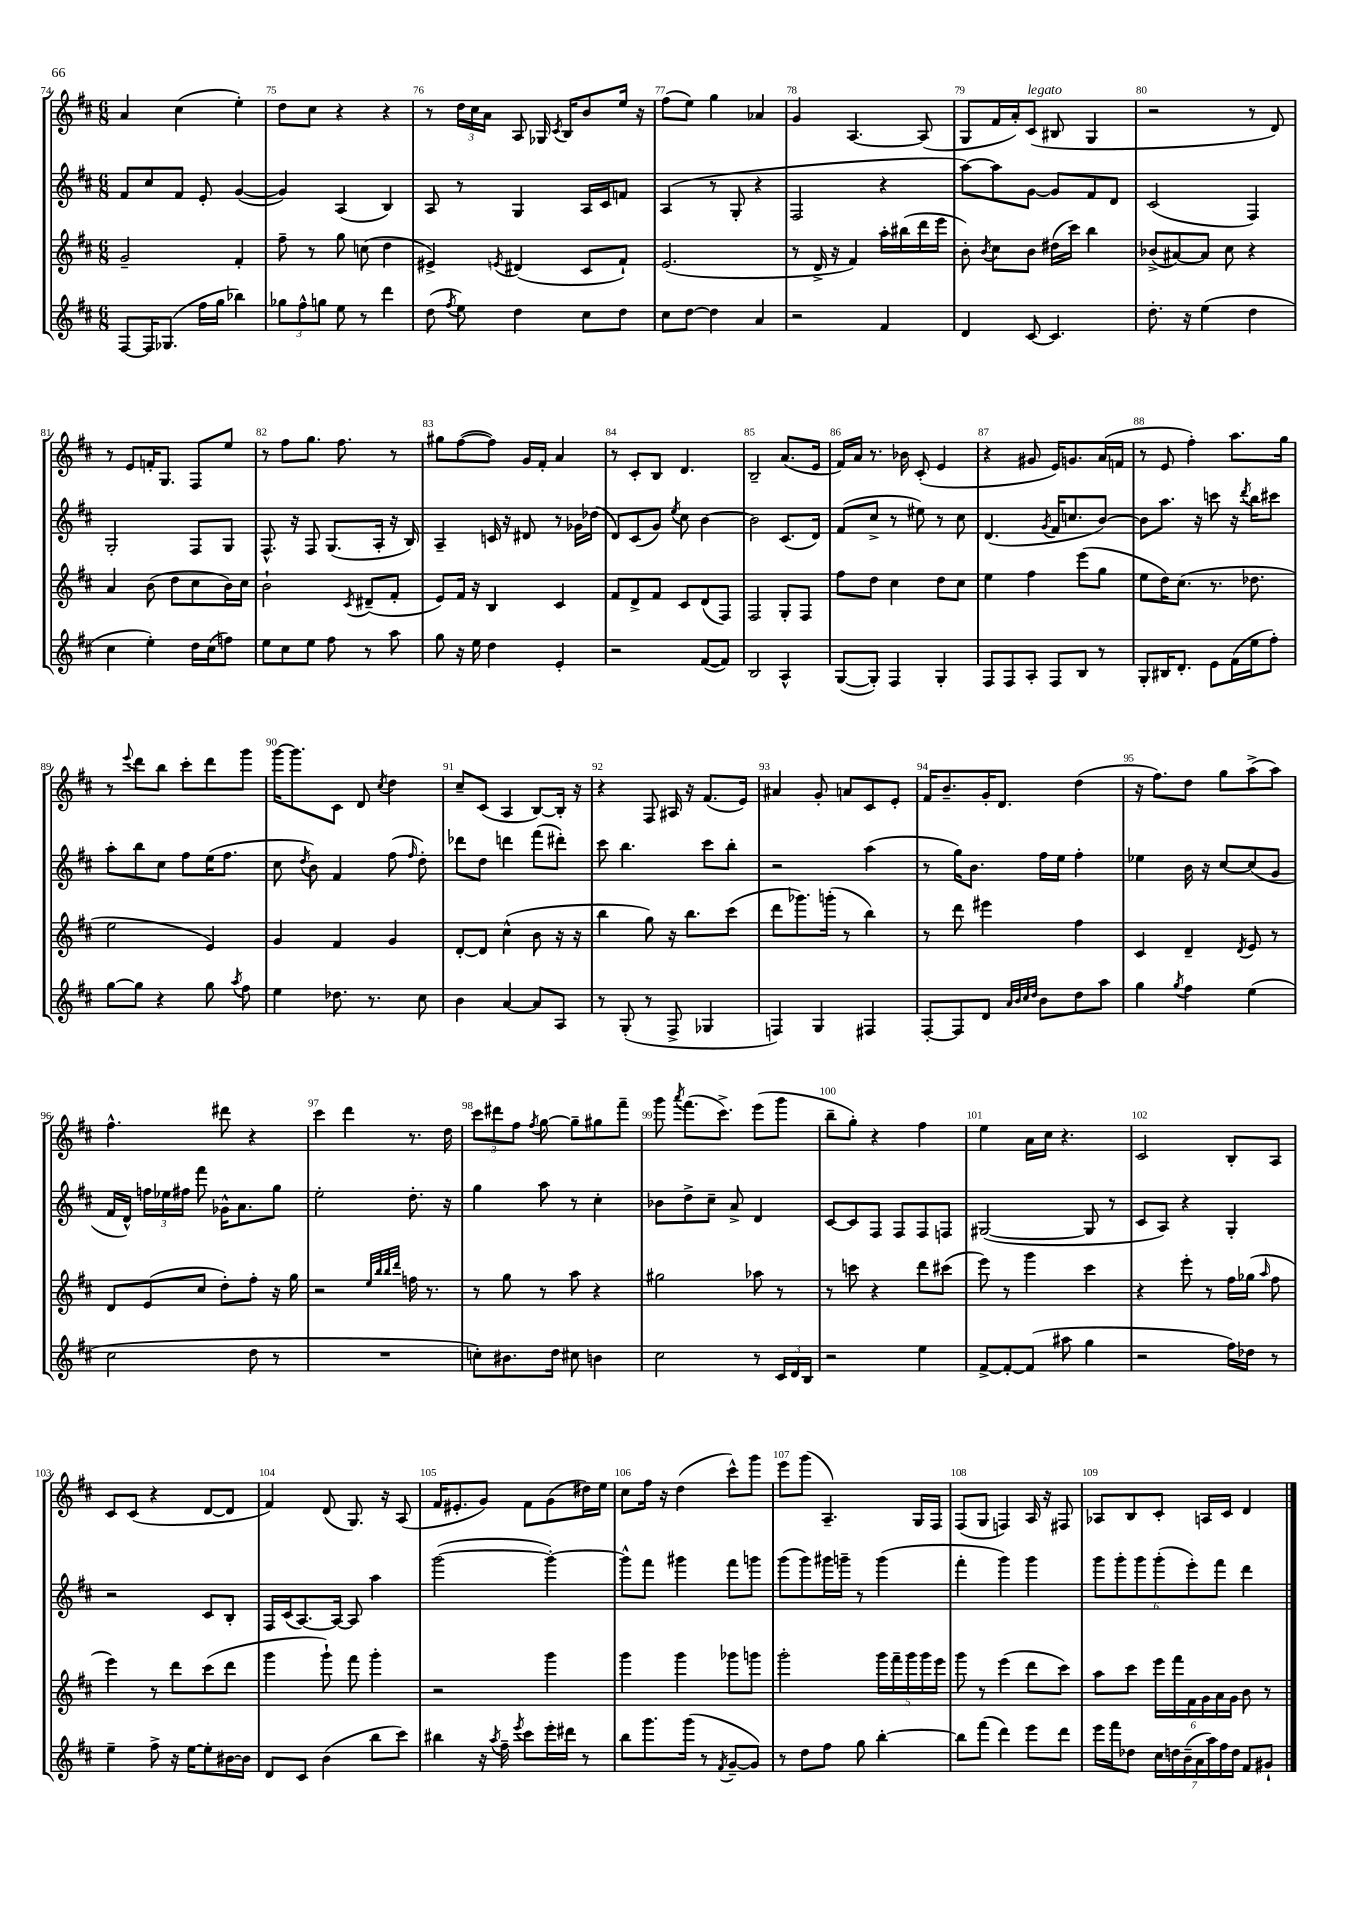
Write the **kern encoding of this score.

**kern	**kern	**kern	**kern
*part4	*part3	*part2	*part1
*staff4	*staff3	*staff2	*staff1
*clefG2	*clefG2	*clefG2	*clefG2
*k[f#c#]	*k[f#c#]	*k[f#c#]	*k[f#c#]
*M6/8	*M6/8	*M6/8	*M6/8
=74	=74	=74	=74
[8F#/L	2g~/	8f#/L	4a/
16F#/K]	.	8cc#/	.
(8.G-X/J	.	.	.
.	.	8f#/J	(4cc#\
16ff#\LL	.	8e'/	.
16gg\JJ	.	.	.
4bb-X\)	4f#'/	([4g/	4ee'\)
=75	=75	=75	=75
12gg-X\L	8ff#~\	4g/])	8dd\L
12ff#^^\	.	.	.
.	8r	.	8cc#\J
12ggn\J	.	.	.
8ee\	8gg\	(4A/	4r
8r	(8ccn\	.	.
4ddd\	4dd\	4B/)	4r
=76	=76	=76	=76
(8dd\	4e#X^/)	8A/	8r
8qff#/	.	.	.
8ee\)	.	8r	24dd\LL
.	.	.	24cc#\
.	.	.	24a\JJ
.	8qen/	.	.
4dd\	(4d#X/	4G/	8A/
.	.	.	16G-X/
.	.	.	8qc#/
.	.	.	16B/KL
8cc#\L	8c#/L	16A/LL	8b/
.	.	16c#/J	.
8dd\J	8f#`/J)	8fn/J	16ee/Jk
.	.	.	16r
=77	=77	=77	=77
8cc#\L	(2.e/	(4A/	(8ff#\L
[8dd\J	.	.	8ee\J)
4dd\]	.	8r	4gg\
.	.	8G'/	.
4a/	.	4r	4a-X/
=78	=78	=78	=78
2r	8r	2F#/	4g/
.	16d^/	.	.
.	16r	.	.
.	4f#/)	.	[4.A/
4f#/	16aa'\LL	4r	.
.	(16bb#X\	.	.
.	16ddd\	.	(8A/]
.	16eee\JJ	.	.
=79	=79	=79	=79
4d/	8b'\)	[8aa\L)	8G/L
.	8qb/	.	.
.	8cc#\L	8aa\]	16f#/L
.	.	.	16a'/J)
!	!	!	!LO:TX:a:i:t=legato
[8c#/	8b\J	[8g\J	(8c#/J
4.c#/]	(16dd#X\LL	8g/L]	8B#X/
.	16ccc#\JJ)	.	.
.	4bb\	8f#/	4G/
.	.	8d/J	.
=80	=80	=80	=80
8.dd'\	(8b-X^/L	(2c#/	2r
.	[8a#X/)	.	.
16r	.	.	.
(4ee\	8a#/J]	.	.
.	8cc#\	.	.
4dd\	4r	4F#/)	8r
.	.	.	8d/)
!!LO:LB:g=z
=81	=81	=81	=81
4cc#\	4a/	2G'/	8r
.	.	.	8e/L
4ee'\)	(8b\	.	16fn'/K
.	.	.	8.G/J
.	8dd\L	.	.
16dd\LL	8cc#\	8F#/L	8F#/L
(16cc#\J	.	.	.
8ffn\J)	16b\L)	8G/J	8ee/J
.	16cc#\JJ	.	.
=82	=82	=82	=82
8ee\L	2b`\	8.F#^^/	8r
8cc#\	.	.	8ff#\L
.	.	16r	.
8ee\J	.	8F#/	8.gg\J
8ff#\	.	(8.G/L	.
.	.	.	8.ff#\
.	8qc#/	.	.
8r	(8d#X~/L	.	.
.	.	16A'/Jk	.
8aa\	8f#'/J	16r	8r
.	.	16B/)	.
=83	=83	=83	=83
8gg\	8e/L)	4A~/	8gg#X\L
16r	16f#/Jk	.	([8ff#\
16ee\	16r	.	.
4dd\	4B/	16cn/	8ff#\J])
.	.	16r	.
.	.	8d#X/	16g/LL
.	.	.	16f#'/JJ
4e'/	4c#/	8r	4a/
.	.	16g-X\LL	.
.	.	(16dd-X\JJ	.
=84	=84	=84	=84
2r	8f#/L	8d/L)	8r
.	8d^/	(8c#/	8c#'/L
.	8f#/J	8g/J)	8B/J
.	.	8qee/	.
.	8c#/L	8cc#\	4.d/
([8f#/L	(8d/	[4b\	.
8f#/J])	8F#/J)	.	.
=85	=85	=85	=85
2B/	2F#/	2b\]	2B~/
4A^^/	8G'/L	(8.c#/L	(8.a/L
.	8F#/J	.	.
.	.	16d/Jk)	16e/Jk
=86	=86	=86	=86
([8G/L	8ff#\L	(8f#/L	16f#/LL)
.	.	.	16a/JJ
8G'/J])	8dd\J	8cc#^/J	8.r
4F#/	4cc#\	8r	.
.	.	.	16b-X\
.	.	8ee#X\)	(8c#'/
4G'/	8dd\L	8r	4e/
.	8cc#\J	8cc#\	.
=87	=87	=87	=87
8F#/L	4ee\	(4.d/	4r
8F#/	.	.	.
8A'/J	4ff#\	.	8g#X/
.	.	8qg/	.
8F#/L	.	16f#/KL	16e/KL)
.	.	8.ccn/	8.gn/
8B/J	(8eee\L	.	.
8r	8gg\J	[8b/J)	(16a/L
.	.	.	16fn/JJ
=88	=88	=88	=88
8G'/L	8ee\L	8b\L]	8r
16B#X/K	16dd\K)	8.aa\J	8e/
8.d'/J	(8.cc#\J	.	.
.	.	.	4ff#'\)
.	.	16r	.
8e\L	8.r	8cccn\	.
(16f#\L	.	16r	8.aa\L
.	.	8qddd/	.
16ee\J	8.dd-X\	16bb\KL	.
8ff#'\J)	.	8ccc#X\J	.
.	.	.	16gg\Jk
!!LO:LB:g=z
=89	=89	=89	=89
[8gg\L	2ee\	8aa'\L	8r
.	.	.	8qqeee/
8gg\J]	.	8bb\	8ddd\L
4r	.	8cc#\J	8bb\J
.	.	8ff#\L	8ccc#'\L
8gg\	4e/)	(16ee\K	8ddd\
.	.	8.ff#\J	.
8qaa/	.	.	.
8ff#\	.	.	8ggg\J
=90	=90	=90	=90
4ee\	4g/	8cc#\	[16ggg\KL
.	.	.	8.ggg\]
.	.	8qdd/	.
.	.	8b\)	.
8.dd-X\	4f#/	4f#/	8c#\J
.	.	.	8d/
8.r	.	.	.
.	.	.	8qcc#/
.	4g/	(8ff#\	4dd\
.	.	16qqff#/	.
8cc#\	.	8dd'\)	.
=91	=91	=91	=91
4b\	[8d'/L	8ddd-X\L	8cc#~/L
.	8d/J]	8dd\J	(8c#/J
[4a/	(4cc#^^\	4dddn\	4A/
8a/L]	8b\	(8fff#\L	[8B/L)
8A/J	16r	8ddd#X'\J)	16B'/Jk]
.	16r	.	16r
=92	=92	=92	=92
8r	4bb\	8ccc#\	4r
(8G'/	.	4.bb\	.
8r	8gg\)	.	8F#/
8F#^/	16r	.	16A#X/
.	8.bb\L	.	16r
4G-X/	.	8ccc#\L	(8.f#/L
.	(8ccc#\J	8bb'\J	.
.	.	.	16e/Jk)
=93	=93	=93	=93
4Fn/)	8ddd\L	2r	4a#X/
.	8.ggg-X\)	.	.
4G/	.	.	8g'/
.	(16gggn'\Jk	.	.
.	8r	.	8an/L
4F#X/	4bb\)	(4aa\	8c#/
.	.	.	8e'/J
=94	=94	=94	=94
[8F#'/L	8r	8r	16f#/KL
.	.	.	8.b~/
8F#/]	8ddd\	16gg\KL)	.
.	.	8.b\J	.
8d/J	4eee#X\	.	16g'/K
.	.	.	8.d/J
32qqa/LLL	.	.	.
32qqb/	.	.	.
32qqcc#/	.	.	.
32qqdd/JJJ	.	.	.
8b\L	.	16ff#\LL	.
.	.	16ee\JJ	.
8dd\	4ff#\	4ff#'\	(4dd\
8aa\J	.	.	.
=95	=95	=95	=95
4gg\	4c#/	4ee-X\	16r
.	.	.	8.ff#\L)
8qgg/	.	.	.
4ff#\	4d~/	16b\	8dd\J
.	.	16r	.
.	.	[8cc#/L	8gg\L
.	8qd/	.	.
(4ee\	8e/	(8cc#/]	(8aa^\
.	8r	8g/J	8aa\J)
!!LO:LB:g=z
=96	=96	=96	=96
2cc#\	8d/L	16f#/LL	4.ff#^^\
.	.	16d^^/JJ)	.
.	(8e/	24ffn\LL	.
.	.	24ee-X\	.
.	.	24ff#X\JJ	.
.	8cc#/J	8fff#\	.
.	8dd'\L)	16g-X^^\KL	8ddd#X\
.	.	8.a\	.
8dd\	8ff#'\J	.	4r
8r	16r	8gg\J	.
.	16gg\	.	.
=97	=97	=97	=97
2.r	2r	2ee'\	4ccc#\
.	.	.	4ddd\
.	32qqee/LLL	.	.
.	32qqbb/	.	.
.	32qqbb/	.	.
.	32qqddd/JJJ	.	.
.	16ffn\	8.dd'\	8.r
.	8.r	.	.
.	.	16r	16dd\
=98	=98	=98	=98
8ccn'\L)	8r	4gg\	12ccc#\L
.	.	.	12ddd#X\
8.b#X\	8gg\	.	.
.	.	.	12ff#\J
.	.	.	8qff#/
.	8r	8aa\	[8gg\
16dd\Jk	.	.	.
8cc#X\	8aa\	8r	8gg~\L]
4bn\	4r	4cc#'\	8gg#X\
.	.	.	8fff#~\J
=99	=99	=99	=99
2cc#\	2gg#X\	8b-X\L	8ggg\
.	.	.	8qaaa/
.	.	8dd^\	(8.fff#\L
.	.	8cc#~\J	.
.	.	.	8.ccc#^\J)
.	.	8a^/	.
8r	8aa-X\	4d/	(8eee\L
24c#/LL	8r	.	8ggg\J
24d/	.	.	.
24B/JJ	.	.	.
=100	=100	=100	=100
2r	8r	[8c#/L	8bb~\L
.	8cccn\	8c#/]	8gg'\J)
.	4r	8F#/J	4r
.	.	8F#/L	.
4ee\	8ddd\L	8F#/	4ff#\
.	(8ccc#X\J	8Fn/J	.
=101	=101	=101	=101
[8f#^/L	8eee\)	([2G#X/	4ee\
8f#'/_	8r	.	.
(8f#/J]	4ggg\	.	16a\LL
.	.	.	16cc#\JJ
8aa#X\	.	.	4.r
4gg\	4ccc#\	8G#/]	.
.	.	8r	.
=102	=102	=102	=102
2r	4r	8c#/L	2c#/
.	.	8A/J)	.
.	8eee'\	4r	.
.	8r	.	.
16ff#\LL)	16ff#\LL	4G'/	8B'/L
16dd-X\JJ	(16gg-X\JJ	.	.
.	16qqaa/	.	.
8r	8ff#\	.	8A/J
!!LO:LB:g=z
=103	=103	=103	=103
4ee~\	4eee\)	2r	8c#/L
.	.	.	(8c#/J
8ff#^\	8r	.	4r
16r	8ddd\L	.	.
[16ee\KL	.	.	.
8ee'\]	(8ccc#\	8c#/L	[8d/L
[16b#X\L	8ddd\J	8B'/J	8d/J]
16b#\JJ]	.	.	.
=104	=104	=104	=104
8d/L	4ggg\	16F#/LL	4f#/)
.	.	(16c#/J	.
8c#/J	.	[8.A/)	.
(4b\	8ggg`\)	.	(8d/
.	.	16A/Jk_	.
.	8fff#\	8A/]	8.G/)
8bb\L	4ggg'\	4aa\	.
.	.	.	16r
8ccc#\J)	.	.	(8A/
=105	=105	=105	=105
4bb#X\	2r	([2ggg\	16f#/KL
.	.	.	8.e#X'/
16r	.	.	8g/J)
8qaa/	.	.	.
16ff#~\	.	.	.
8qeee/	.	.	.
8ccc#\L	.	.	8f#\L
16eee'\L	4ggg\	4ggg'\_)	(8g\
16ddd#X\JJ	.	.	.
8r	.	.	16dd#X\L)
.	.	.	16ee\JJ
=106	=106	=106	=106
8bb\L	4ggg\	8ggg^^\L]	8cc#\L
8.ggg\	.	8fff#\J	16ff#\Jk
.	.	.	16r
.	4ggg\	4ggg#X\	(4dd\
(16ggg\Jk	.	.	.
8r	.	.	.
8qf#/	.	.	.
[8g~/L	8ggg-X\L	8fff#\L	8ccc#^^\L)
8g/J])	8gggn\J	8gggn\J	8ggg\J
=107	=107	=107	=107
8r	2ggg'\	(8ggg\L	8eee\L
8dd\L	.	8ggg\)	(8ggg\J
8ff#\J	.	16ggg#X\L	4.A~/)
.	.	16gggn~\JJ	.
8gg\	.	8r	.
[4bb'\	20ggg\LL	(4ggg\	.
.	20fff#~\	.	.
.	20ggg\	.	.
.	.	.	16G/LL
.	20ggg\	.	.
.	.	.	16F#/JJ
.	20eee\JJ	.	.
=108	=108	=108	=108
8bb\L]	8ggg\	4fff#'\	(8F#/L
(8fff#\J	8r	.	8G/J
4ddd\)	(4eee\	4ggg\)	4Fn/)
8eee\L	8ddd\L	4ggg\	16A/
.	.	.	16r
8ddd\J	8ccc#\J)	.	8F#X/
=109	=109	=109	=109
16eee\LL	8aa\L	12ggg\L	8A-X/L
16fff#\J	.	.	.
.	.	12ggg'\	.
8dd-X\J	8ccc#\J	.	8B/
.	.	12ggg\	.
28cc#\LL	24eee\LL	(12ggg'\	8c#'/J
28ddn\	.	.	.
.	24fff#\	.	.
(28b~\	.	.	.
.	24f#\	12eee'\)	.
28a\	.	.	.
.	24g\	.	16An/LL
28aa\)	.	.	.
.	24a\	12fff#\J	.
28ff#\	.	.	.
.	.	.	16c#/JJ
.	24g\JJ	.	.
28dd\JJ	.	.	.
8f#/L	8b\	4ddd\	4d/
8g#X`/J	8r	.	.
==	==	==	==
*-	*-	*-	*-
